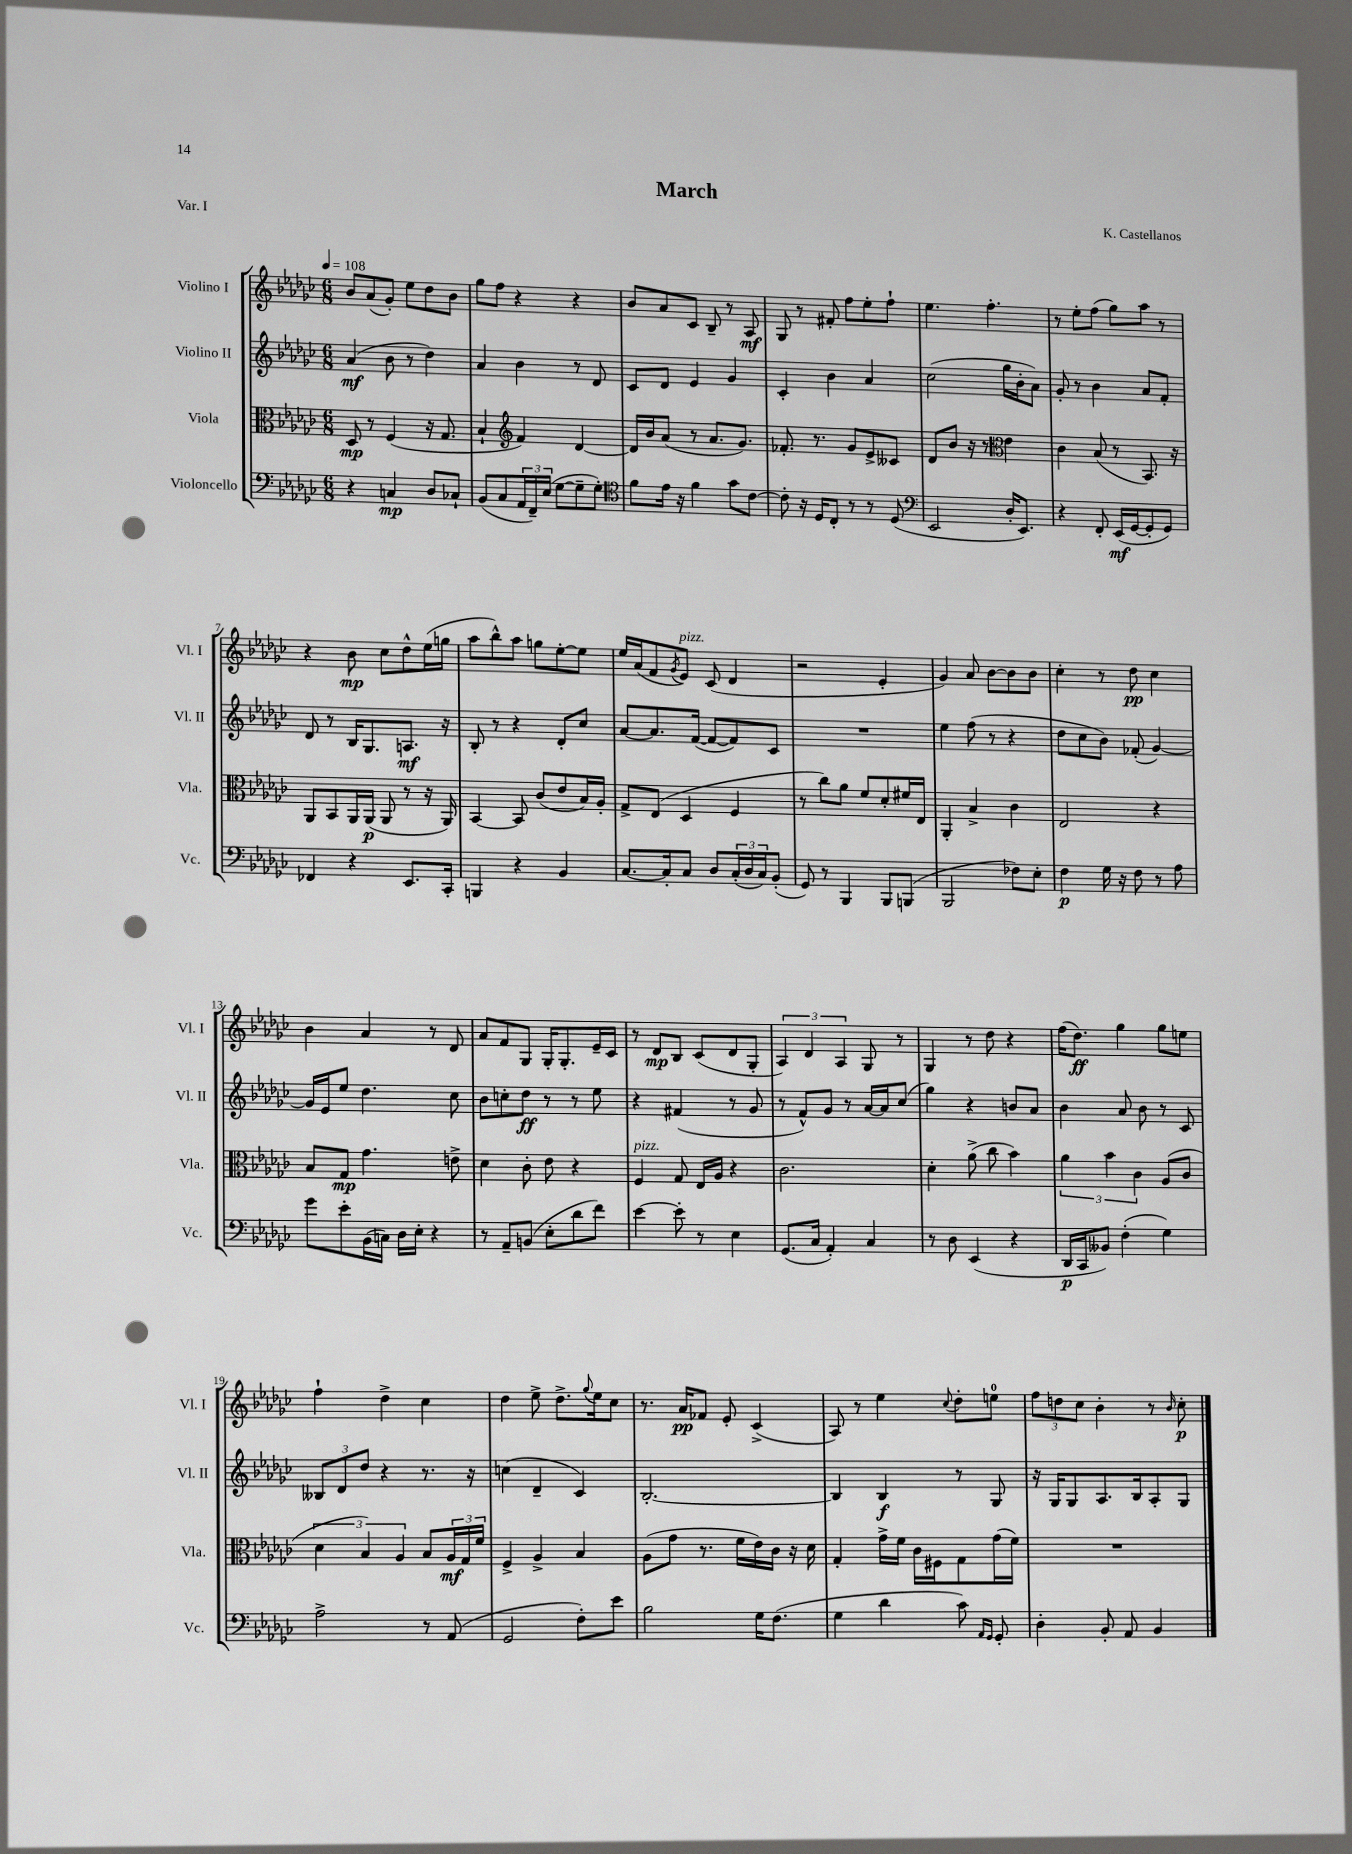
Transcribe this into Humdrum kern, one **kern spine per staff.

**kern	**dynam	**kern	**dynam	**kern	**dynam	**kern	**dynam
*part4	*part4	*part3	*part3	*part2	*part2	*part1	*part1
*staff4	*staff4	*staff3	*staff3	*staff2	*staff2	*staff1	*staff1
*I"Violoncello	*	*I"Viola	*	*I"Violino II	*	*I"Violino I	*
*I'Vc.	*	*I'Vla.	*	*I'Vl. II	*	*I'Vl. I	*
*clefF4	*	*clefC3	*	*clefG2	*	*clefG2	*
*k[b-e-a-d-g-c-]	*	*k[b-e-a-d-g-c-]	*	*k[b-e-a-d-g-c-]	*	*k[b-e-a-d-g-c-]	*
*M6/8	*	*M6/8	*	*M6/8	*	*M6/8	*
*MM108	*	*MM108	*	*MM108	*	*MM108	*
=1	=1	=1	=1	=1	=1	=1	=1
4r	.	8D-/	mp	(4a-/	mf	8b-/L	.
.	.	8r	.	.	.	(8a-/	.
4Cn/	mp	(4F/	.	8b-\	.	8g-'/J)	.
.	.	.	.	8r	.	8ee-\L	.
8D-/L	.	16r	.	4dd-\)	.	8dd-\	.
.	.	8.G-/	.	.	.	.	.
8C-X`/J	.	.	.	.	.	8b-\J	.
=2	=2	=2	=2	=2	=2	=2	=2
(8BB-/L	.	4B-`/	.	4a-/	.	8gg-\L	.
8C-/	.	.	.	.	.	8ff\J	.
*	*	*clefG2	*	*	*	*	*
24AA-/L	.	4f/)	.	4b-\	.	4r	.
24FF~/)	.	.	.	.	.	.	.
(24E-/JJ	.	.	.	.	.	.	.
[8G-\L	.	.	.	.	.	.	.
8G-~\]	.	[4d-/	.	8r	.	4r	.
8G-'\J)	.	.	.	8d-/	.	.	.
=3	=3	=3	=3	=3	=3	=3	=3
*clefC4	*	*	*	*	*	*	*
8f\L	.	16d-/LL]	.	8c-/L	.	8b-/L	.
.	.	16b-/J	.	.	.	.	.
16e-\Jk	.	(8a-/J	.	8d-/J	.	8a-/	.
16r	.	.	.	.	.	.	.
4f\	.	8r	.	4e-/	.	8c-/J	.
.	.	8.a-/L	.	.	.	8B-~/	.
8g-\L	.	.	.	4g-/	.	8r	.
.	.	8.g-/J)	.	.	.	.	.
[8c-\J	.	.	.	.	.	8A-/	mf
=4	=4	=4	=4	=4	=4	=4	=4
8c-'\]	.	8.f-X'/	.	4c-'/	.	8G-/	.
16r	.	.	.	.	.	8r	.
16D-/KL	.	8.r	.	.	.	.	.
8C-'/J	.	.	.	4b-\	.	8f#X'/	.
8r	.	8g-/L	.	.	.	8ff\L	.
8r	.	8e-^/	.	4a-/	.	8ee-'\	.
(8D-/	.	8c--X/J	.	.	.	8ff`\J	.
=5	=5	=5	=5	=5	=5	=5	=5
*clefF4	*	*	*	*	*	*	*
2EE-/	.	8d-/L	.	(2cc-\	.	4.ee-\	.
.	.	8b-/J	.	.	.	.	.
.	.	16r	.	.	.	.	.
.	.	8.r	.	.	.	.	.
.	.	.	.	.	.	4.ff'\	.
*	*	*clefC3	*	*	*	*	*
16D-'/KL	.	4e-\	.	16gg-\LL	.	.	.
8.EE-/J)	.	.	.	16b-'\J	.	.	.
.	.	.	.	8a-\J)	.	.	.
=6	=6	=6	=6	=6	=6	=6	=6
4r	.	4c-\	.	8g-'/	.	8r	.
.	.	.	.	8r	.	8ee-'\L	.
8FF'/	.	(8B-/	.	4b-\	.	(8ff\J	.
(16EE-/LL	mf	8r	.	.	.	8gg-\L)	.
[16GG-/J	.	.	.	.	.	.	.
8GG-'/]	.	8.BB-/)	.	8a-/L	.	8aa-\J	.
8GG-/J)	.	.	.	8f'/J	.	8r	.
.	.	16r	.	.	.	.	.
!!LO:LB:g=z
=7	=7	=7	=7	=7	=7	=7	=7
4FF-X/	.	8AA-/L	.	8d-/	.	4r	.
.	.	8BB-/	.	8r	.	.	.
4r	.	16AA-/L	.	16B-/KL	.	8b-\	mp
.	.	(16AA-/JJ	p	8.G-/	.	.	.
.	.	8AA-/	.	.	.	8cc-\L	.
8.EE-/L	.	8r	.	8.An/J	mf	8dd-^^\	.
.	.	16r	.	.	.	(16ee-\L	.
16CC-'/Jk	.	16AA-/)	.	16r	.	16ggn\JJ	.
=8	=8	=8	=8	=8	=8	=8	=8
4BBBn/	.	[4BB-/	.	8B-'/	.	8aa-\L	.
.	.	.	.	8r	.	8bb-^^\)	.
4r	.	8BB-/]	.	4r	.	8aa-\J	.
.	.	(8c-/L	.	.	.	8ggn\L	.
4BB-/	.	8e-/	.	8d-'/L	.	[8ee-'\	.
.	.	16B-/L)	.	8cc-/J	.	8ee-\J]	.
.	.	16A-'/JJ	.	.	.	.	.
=9	=9	=9	=9	=9	=9	=9	=9
[8.C-/L	.	8G-^/L	.	[8a-/L	.	16ee-/LL	.
.	.	.	.	.	.	(16a-/J	.
.	.	(8E-/J	.	8.a-/]	.	8f/	.
16C-'/k]	.	.	.	.	.	.	.
.	.	.	.	.	.	8qg-/	.
!	!	!	!	!	!	!LO:TX:a:i:t=pizz.	!
8C-/J	.	4D-/	.	.	.	8e-/J)	.
.	.	.	.	([16f/Jk	.	.	.
8D-/L	.	.	.	8f/L_	.	(8c-/	.
(24C-'/L	.	4F/	.	8f/])	.	4d-/	.
24D-/	.	.	.	.	.	.	.
24C-/J)	.	.	.	.	.	.	.
(8BB-'/J	.	.	.	8c-/J	.	.	.
=10	=10	=10	=10	=10	=10	=10	=10
8GG-/)	.	8r	.	2.r	.	2r	.
8r	.	8cc-\L)	.	.	.	.	.
4BBB-/	.	8a-\J	.	.	.	.	.
.	.	8f/L	.	.	.	.	.
8BBB-/L	.	8d-'/	.	.	.	4e-'/	.
(8BBBn/J	.	16f#X/L	.	.	.	.	.
.	.	16E-/JJ	.	.	.	.	.
=11	=11	=11	=11	=11	=11	=11	=11
2BBB-/	.	4AA-'/	.	4ee-\	.	4g-/)	.
.	.	4B-^/	.	(8ff\	.	8a-/	.
.	.	.	.	8r	.	[8b-\L	.
8F-X\L)	.	4c-\	.	4r	.	8b-\]	.
8E-'\J	.	.	.	.	.	8b-\J	.
=12	=12	=12	=12	=12	=12	=12	=12
4F\	p	2E-/	.	8dd-\L	.	4cc-'\	.
.	.	.	.	8cc-\	.	.	.
16G-\	.	.	.	8b-\J)	.	8r	.
16r	.	.	.	.	.	.	.
8F\	.	.	.	(8f-X'/	.	8dd-\	pp
8r	.	4r	.	[4g-/)	.	4cc-\	.
8A-\	.	.	.	.	.	.	.
!!LO:LB:g=z
=13	=13	=13	=13	=13	=13	=13	=13
8g-\L	.	8B-/L	.	16g-/LL]	.	4b-\	.
.	.	.	.	16e-/J	.	.	.
8e-'\	.	8G-/J	mp	8ee-/J	.	.	.
(16BB-\L	.	4.g-\	.	4.dd-\	.	4a-/	.
16Cn\JJ)	.	.	.	.	.	.	.
16D-\LL	.	.	.	.	.	.	.
16E-'\JJ	.	.	.	.	.	.	.
4r	.	.	.	.	.	8r	.
.	.	8en^\	.	8cc-\	.	8d-/	.
=14	=14	=14	=14	=14	=14	=14	=14
8r	.	4d-\	.	8b-\L	.	8a-/L	.
8AA-~/L	.	.	.	8ccn'\	.	8f/	.
(8BBn/J	.	8c-'\	.	8dd-\J	ff	8G-/J	.
8E-'\L	.	8e-\	.	8r	.	16G-'/KL	.
.	.	.	.	.	.	8.G-'/	.
8d-\	.	4r	.	8r	.	.	.
8f\J)	.	.	.	8ee-\	.	16e-~/L	.
.	.	.	.	.	.	16c-/JJ	.
=15	=15	=15	=15	=15	=15	=15	=15
!	!	!LO:TX:a:i:t=pizz.	!	!	!	!	!
[4e-\	.	4F/	.	4r	.	8r	.
.	.	.	.	.	.	8d-/L	mp
8e-'\]	.	8G-/	.	(4f#X/	.	8B-/J	.
8r	.	16E-/LL	.	.	.	(8c-/L	.
.	.	16A-/JJ	.	.	.	.	.
4E-\	.	4r	.	8r	.	8d-/	.
.	.	.	.	8g-/	.	8G-'/J	.
=16	=16	=16	=16	=16	=16	=16	=16
(8.GG-/L	.	2.c-\	.	8r	.	6A-/)	.
.	.	.	.	8f^^/L)	.	.	.
.	.	.	.	.	.	6d-/	.
16C-/Jk	.	.	.	.	.	.	.
4AA-'/)	.	.	.	8g-/J	.	.	.
.	.	.	.	.	.	6A-/	.
.	.	.	.	8r	.	.	.
4C-/	.	.	.	[16a-/LL	.	8G-/	.
.	.	.	.	16a-/J]	.	.	.
.	.	.	.	(8cc-/J	.	8r	.
=17	=17	=17	=17	=17	=17	=17	=17
8r	.	4d-'\	.	4gg-\)	.	4G-/	.
8D-\	.	.	.	.	.	.	.
(4EE-/	.	(8a-^\	.	4r	.	8r	.
.	.	8cc-\	.	.	.	8dd-\	.
4r	.	4b-\)	.	8bn/L	.	4r	.
.	.	.	.	8a-/J	.	.	.
=18	=18	=18	=18	=18	=18	=18	=18
16DD-/LL	p	6a-\	.	4b-\	.	(16ff\KL	.
16CC-/J	.	.	.	.	.	8.dd-\J)	ff
8BB--X/J)	.	.	.	.	.	.	.
.	.	6b-\	.	.	.	.	.
(4F'\	.	.	.	8a-/	.	4gg-\	.
.	.	6c-\	.	.	.	.	.
.	.	.	.	8b-\	.	.	.
4G-\)	.	(8A-/L	.	8r	.	8gg-\L	.
.	.	8c-/J	.	8c-/	.	8een\J	.
!!LO:LB:g=z
=19	=19	=19	=19	=19	=19	=19	=19
2A-^\	.	6d-\	.	12B--X/L	.	4ff`\	.
.	.	.	.	12d-/	.	.	.
.	.	6B-/)	.	12dd-/J	.	.	.
.	.	.	.	4r	.	4dd-^\	.
.	.	6A-/	.	.	.	.	.
8r	.	8B-/L	.	8.r	.	4cc-\	.
(8AA-/	.	24A-/L	mf	.	.	.	.
.	.	24G-/	.	.	.	.	.
.	.	.	.	16r	.	.	.
.	.	24f/JJ	.	.	.	.	.
=20	=20	=20	=20	=20	=20	=20	=20
2GG-/	.	4F^/	.	(4ccn\	.	4dd-\	.
.	.	4A-^/	.	4d-~/	.	8ee-^\	.
.	.	.	.	.	.	8.dd-^\L	.
8F'\L)	.	4B-/	.	4c-/)	.	.	.
.	.	.	.	.	.	8qqgg-/	.
.	.	.	.	.	.	16ee-\k	.
8e-\J	.	.	.	.	.	8cc-\J	.
=21	=21	=21	=21	=21	=21	=21	=21
2B-\	.	(8A-\L	.	[2.B-'/	.	8.r	.
.	.	8g-\J	.	.	.	.	.
.	.	.	.	.	.	16a-/KL	pp
.	.	8.r	.	.	.	8f-X/J	.
.	.	.	.	.	.	8e-'/	.
.	.	16f\LL	.	.	.	.	.
16G-\KL	.	16e-\)	.	.	.	(4c-^/	.
(8.F\J	.	16c-\JJ	.	.	.	.	.
.	.	16r	.	.	.	.	.
.	.	16d-\	.	.	.	.	.
=22	=22	=22	=22	=22	=22	=22	=22
4G-\	.	4G-'/	.	4B-/]	.	8A-/)	.
.	.	.	.	.	.	8r	.
4d-\	.	16g-^\LL	.	4B-/	f	4ee-\	.
.	.	16f\JJ	.	.	.	.	.
.	.	16c-\LL	.	.	.	.	.
.	.	16F#X\J	.	.	.	.	.
.	.	.	.	.	.	8qqcc-/	.
8c-\)	.	8G-\	.	8r	.	8dd-'\L	.
16qqAA-/LL	.	.	.	.	.	.	.
16qqGG-/JJ	.	.	.	.	.	.	.
8GG-'/	.	(16g-\L	.	8G-/	.	8een\J	.
.	.	16f\JJ)	.	.	.	.	.
=23	=23	=23	=23	=23	=23	=23	=23
4D-'\	.	2.r	.	16r	.	12ff\L	.
.	.	.	.	16G-/KL	.	.	.
.	.	.	.	.	.	12ddn\	.
.	.	.	.	8G-/	.	.	.
.	.	.	.	.	.	12cc-\J	.
8BB-'/	.	.	.	8.A-/	.	4b-'\	.
8AA-/	.	.	.	.	.	.	.
.	.	.	.	16B-/k	.	.	.
4BB-/	.	.	.	8A-'/	.	8r	.
.	.	.	.	.	.	16qqb-/	.
.	.	.	.	8G-/J	.	8cc-'\	p
==	==	==	==	==	==	==	==
*-	*-	*-	*-	*-	*-	*-	*-
